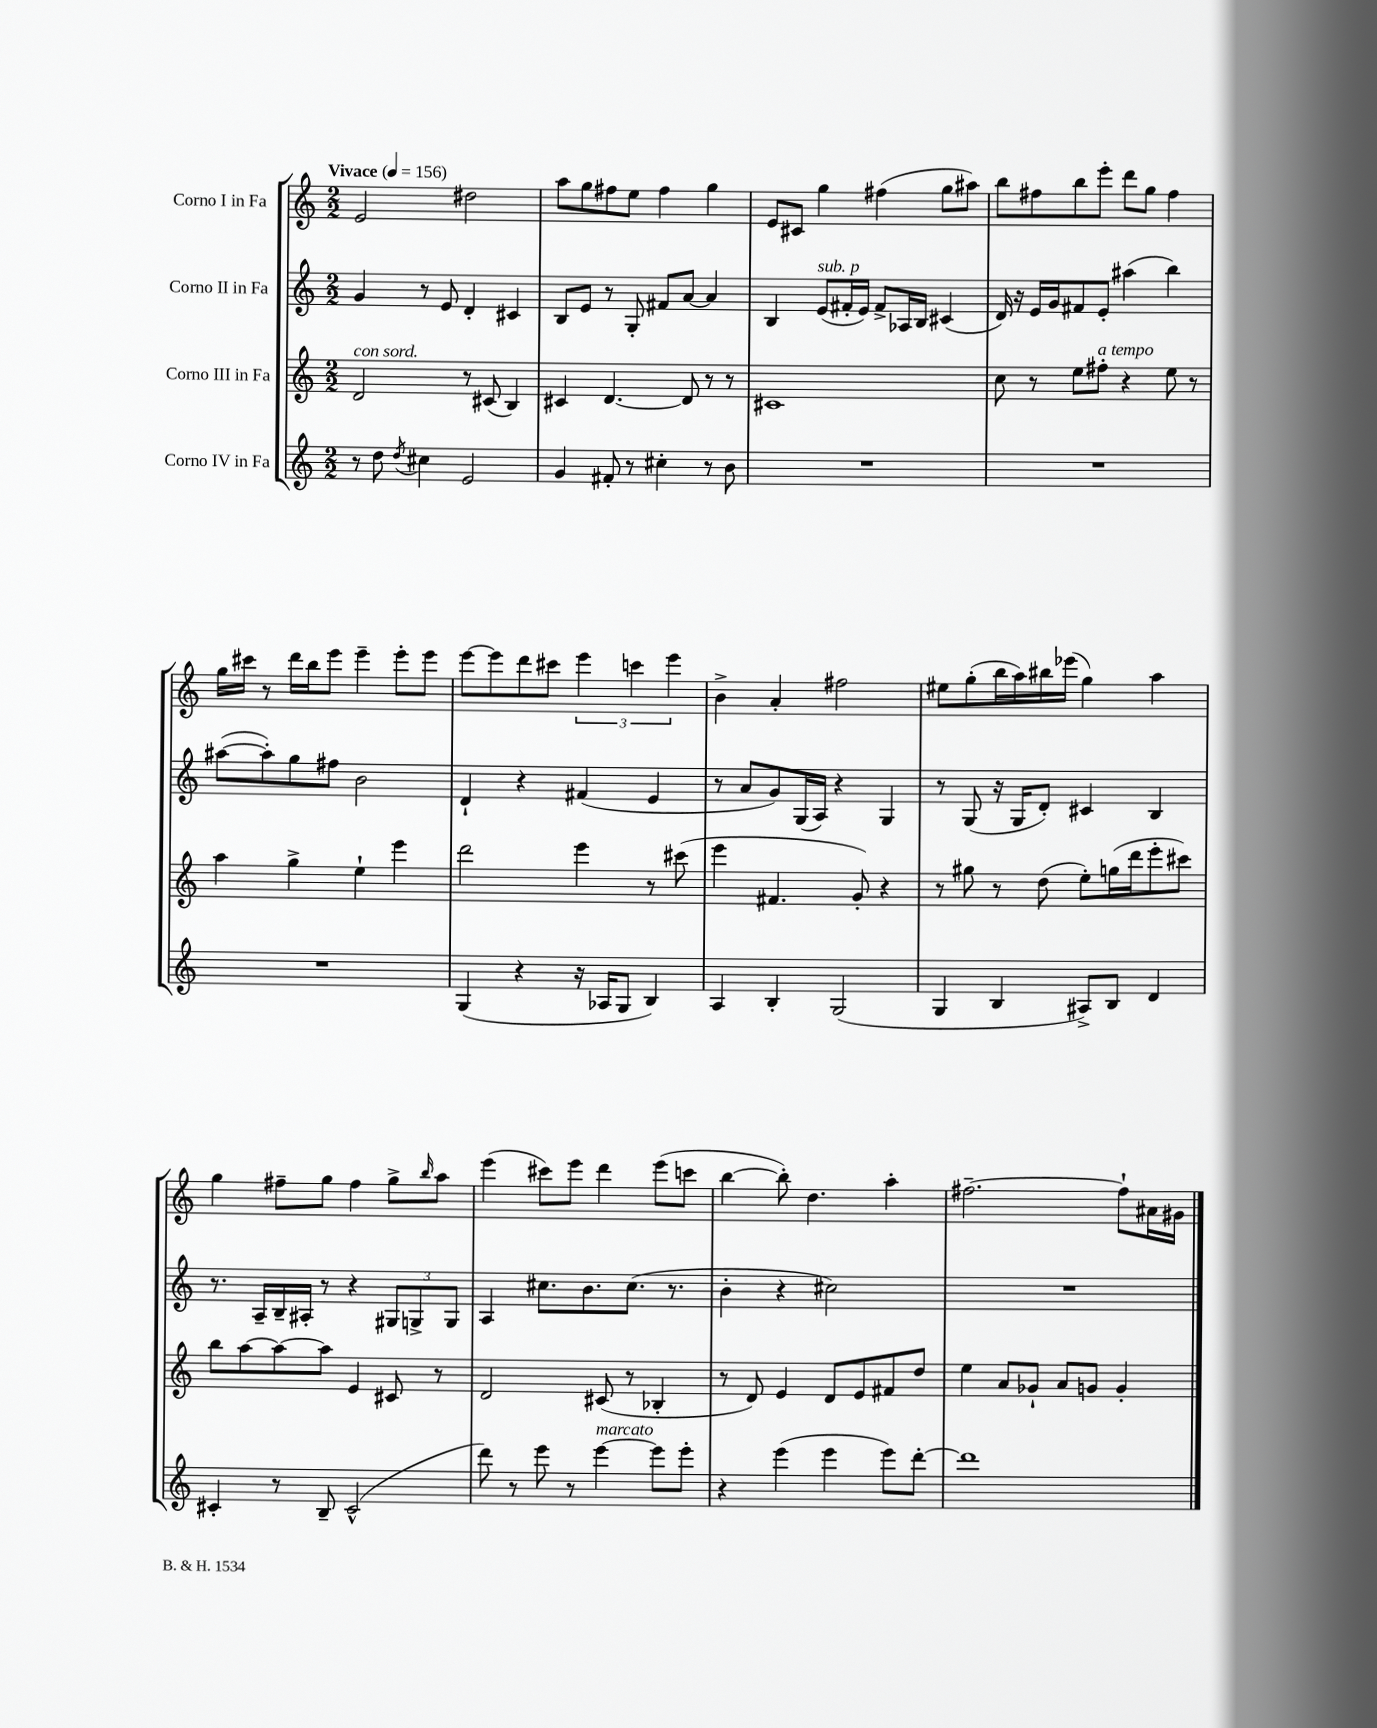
<<
\new StaffGroup <<
\new Staff = "s0" \with { instrumentName = "Corno I in Fa" } {
    \clef treble \key c \major \numericTimeSignature \time 2/2 \tempo "Vivace" 4 = 156
    e'2 dis''2 |
    a''8 g''8 fis''8 e''8 fis''4 g''4 |
    e'8 cis'8 g''4 fis''4( g''8 ais''8) |
    b''8 fis''8 b''8 e'''8-. d'''8 g''8 fis''4 |
    g''16 cis'''16 r8 d'''16 b''16 e'''8 e'''4-- e'''8-. e'''8 |
    e'''8~ e'''8 d'''8 cis'''8 \tuplet 3/2 { e'''4 c'''4 e'''4 } |
    b'4-> a'4-. fis''2 |
    eis''8 g''8-.( b''16 a''16) bis''16 ees'''16( g''4) a''4 |
    g''4 fis''8-- g''8 fis''4 g''8-> \grace { b''16 } a''8 |
    e'''4( cis'''8) e'''8 d'''4 e'''8( c'''8 |
    b''4~ b''8-.) d''4. a''4-. |
    fis''2.~-- fis''8-! ais'16 gis'16 \bar "|." |
}
\new Staff = "s1" \with { instrumentName = "Corno II in Fa" } {
    \clef treble \key c \major \numericTimeSignature \time 2/2
    g'4 r8 e'8 d'4-. cis'4 |
    b8 e'8 r8 g8-. fis'8 a'8~ a'4 |
    b4 e'8^\markup { \italic "sub. p" }( fis'16-. e'16) fis'8-> aes16 b16 cis'4( |
    d'16) r16 e'16 g'16 fis'8 e'8-. ais''4( b''4) |
    ais''8~( ais''8-.) g''8 fis''8 b'2 |
    d'4-! r4 fis'4( e'4 |
    r8 a'8 g'8) g16( a16) r4 g4 |
    r8 g8( r16 g16 d'8-.) cis'4 b4 |
    r8. a16-- b16-- ais16-. r8 r4 \tuplet 3/2 { gis8 g8-> g8 } |
    a4 cis''8. b'8. cis''8.( r8. |
    b'4-. r4 cis''2) |
    R1 \bar "|." |
}
\new Staff = "s2" \with { instrumentName = "Corno III in Fa" } {
    \clef treble \key c \major \numericTimeSignature \time 2/2
    d'2^\markup { \italic "con sord." } r8 cis'8( b4) |
    cis'4 d'4.~ d'8 r8 r8 |
    cis'1 |
    c''8 r8 e''8 fis''8-.^\markup { \italic "a tempo" } r4 e''8 r8 |
    a''4 g''4-> e''4-! e'''4 |
    d'''2 e'''4 r8 cis'''8( |
    e'''4 fis'4. g'8-.) r4 |
    r8 gis''8 r8 d''8( e''8-.) g''16( d'''16 e'''8-. cis'''8) |
    b''8 a''8~ a''8~ a''8 e'4 cis'8 r8 |
    d'2 cis'8( r8 bes4-. |
    r8 d'8) e'4 d'8 e'8 fis'8 d''8 |
    e''4 a'8 ges'8-! a'8 g'8 g'4-. \bar "|." |
}
\new Staff = "s3" \with { instrumentName = "Corno IV in Fa" } {
    \clef treble \key c \major \numericTimeSignature \time 2/2
    r8 d''8 \acciaccatura { d''8 } cis''4 e'2 |
    g'4 fis'8-. r8 cis''4-. r8 b'8 |
    R1 |
    R1 |
    R1 |
    g4( r4 r16 aes16 g8 b4) |
    a4 b4-. g2( |
    g4 b4 ais8->) b8 d'4 |
    cis'4-. r8 b8-- cis'2-^( |
    d'''8) r8 e'''8 r8 e'''4~^\markup { \italic "marcato" } e'''8 e'''8-. |
    r4 e'''4( e'''4 e'''8) d'''8~-. |
    d'''1 \bar "|." |
}
>>
>>
\layout { \context { \Score \remove "Bar_number_engraver" } }
